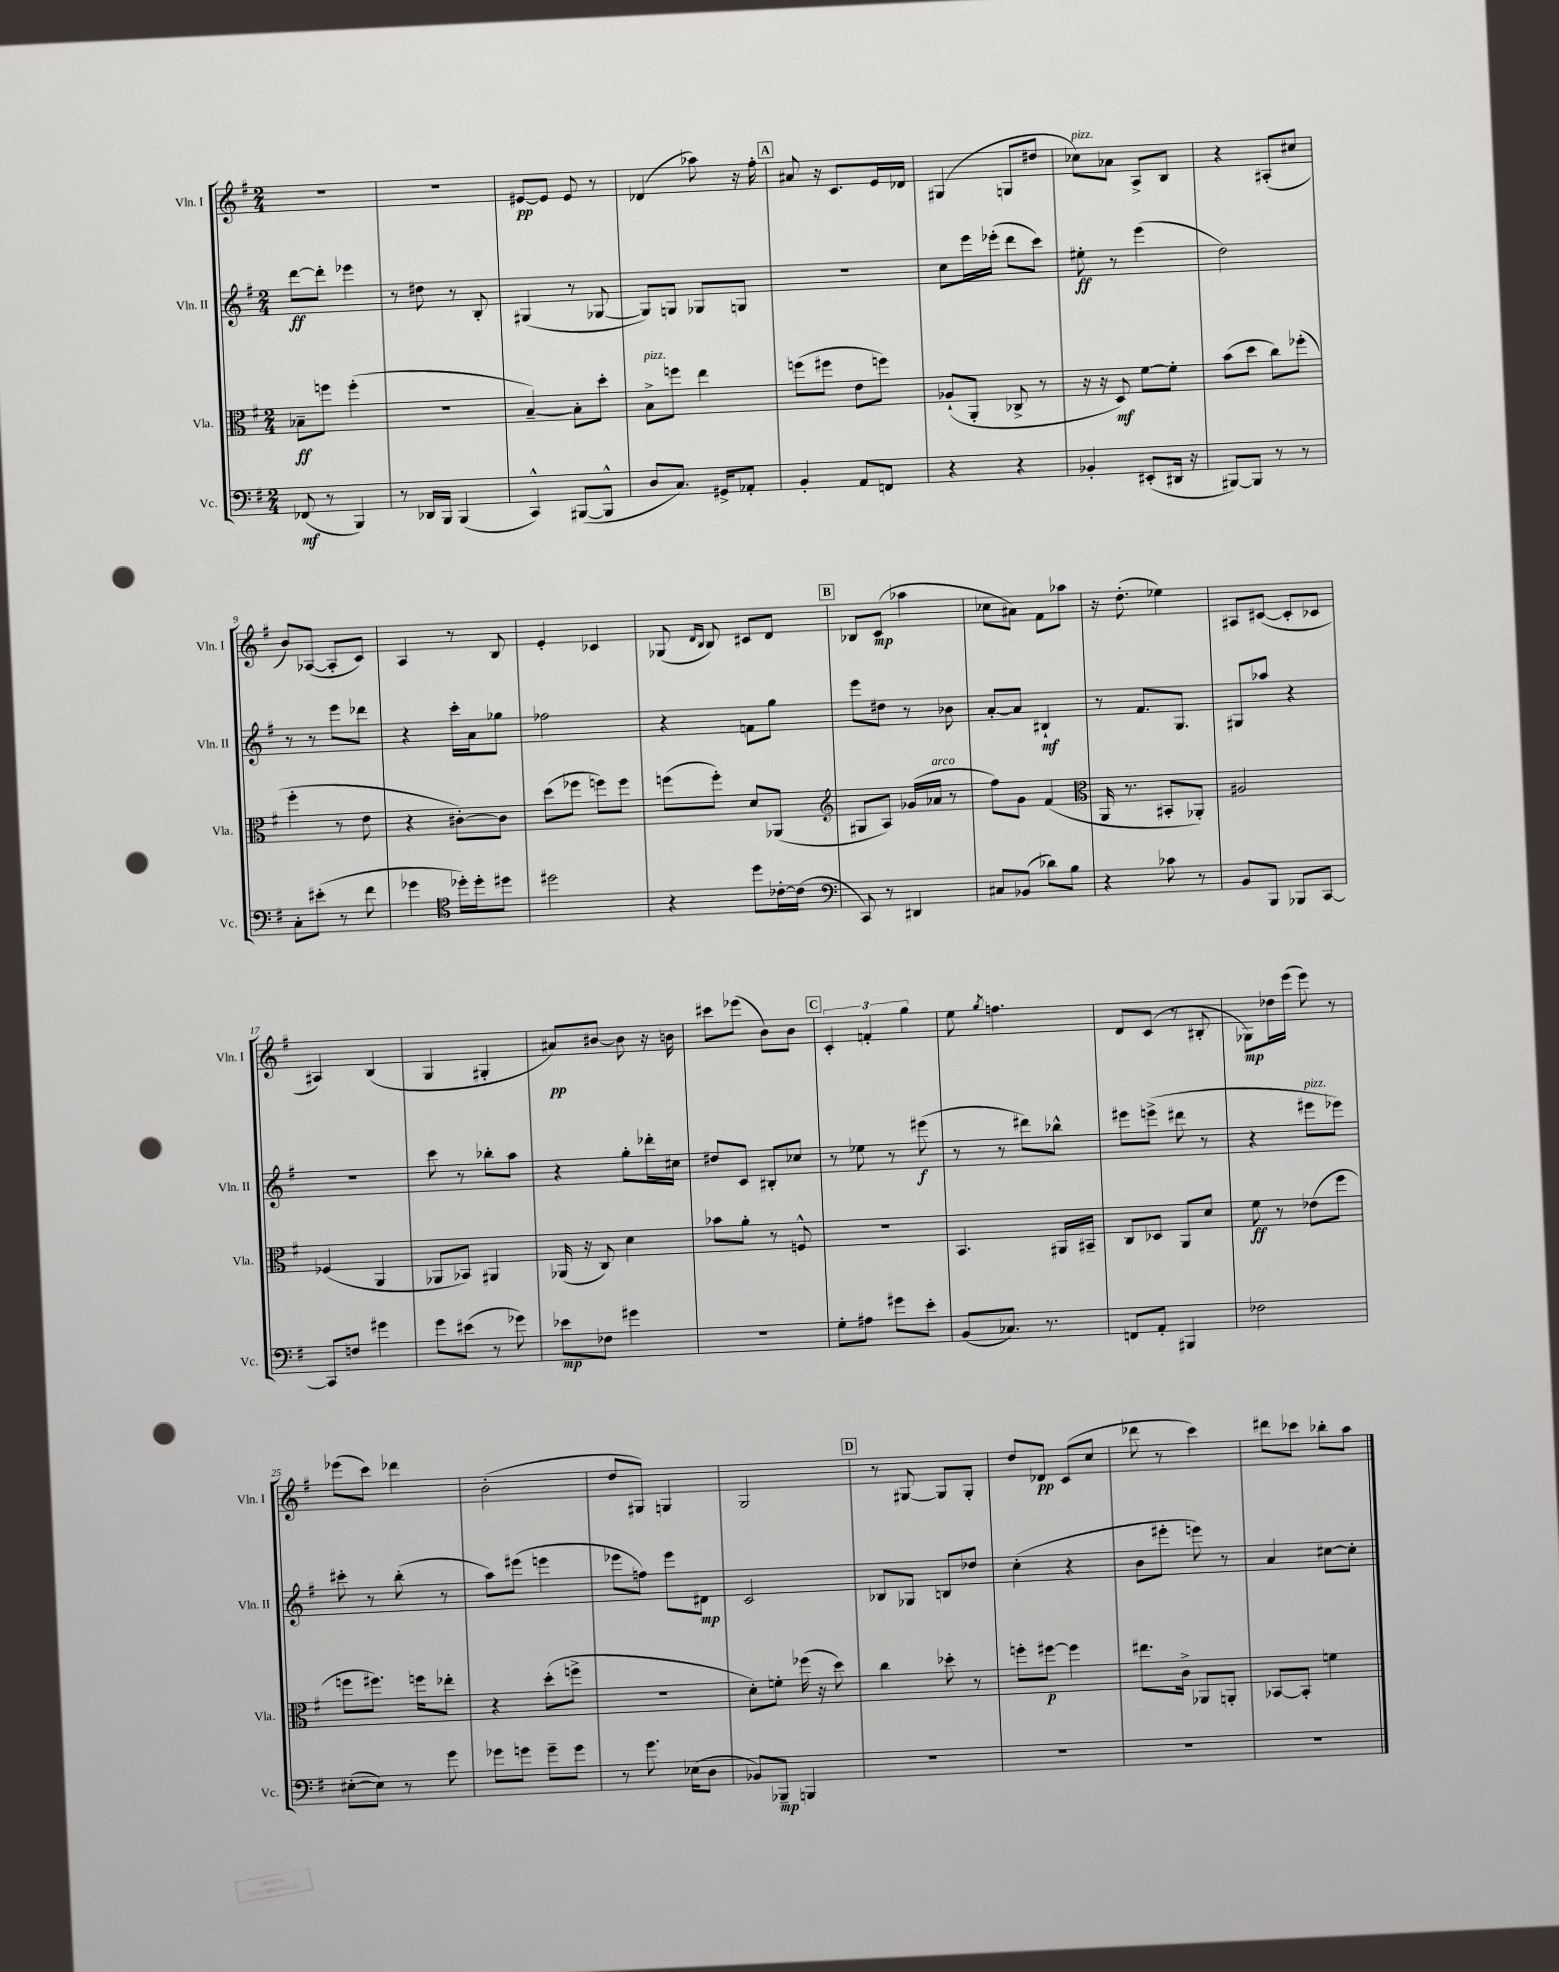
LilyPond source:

<<
\new StaffGroup <<
\new Staff = "s0" \with { instrumentName = "Vln. I" shortInstrumentName = "Vln. I" } {
    \clef treble \key g \major \numericTimeSignature \time 2/4
    r2 |
    R2 |
    eis'8~\pp eis'8 eis'8 r8 |
    des'4( aes''8) r16 fis''16-. |
    \mark \markup { \box "A" } ais'8 r16 c'8. e'16 des'16 |
    gis4( g8 dis''8 |
    ces''8^\markup { \italic "pizz." }) aes'8 a8-> b8 |
    r4 ais8-.( cis''8 |
    b'8) aes8~( aes8-. c'8) |
    a4 r8 b8 |
    e'4-. ces'4 |
    ges8( \grace { d'16 b16 } b8) cis'8 d'8 |
    \mark \markup { \box "B" } bes8 c'8\mp( aes''4 |
    ces''8 ais'8) fis'8 aes''8 |
    r16 d''8.-.( ees''4) |
    ais8 cis'8~( cis'8-. ces'8 |
    ais4) b4( |
    g4 gis4-. |
    ais'8\pp) bis'8~ bis'8 r16 b'16 |
    cis'''8 ees'''8( b'8) b'8 |
    \mark \markup { \box "C" } \tuplet 3/2 { c'4-. f'4-. g''4 } |
    e''8 \acciaccatura { g''8 } f''4. |
    d'8 c'8( r8 bis8-. |
    ges8\mp) des''16 e'''16( e'''8) r8 |
    ees'''8( c'''8) des'''4 |
    b'2-.( |
    d''8 gis8) g4 |
    g2 |
    \mark \markup { \box "D" } r8 gis8~ gis8 gis8-. |
    d''8 des'8\pp c'8( c''8 |
    des'''8 r8 c'''4) |
    dis'''8 ces'''8 bes''8-. a''8 \bar "|." |
}
\new Staff = "s1" \with { instrumentName = "Vln. II" shortInstrumentName = "Vln. II" } {
    \clef treble \key g \major \numericTimeSignature \time 2/4
    d'''8~\ff d'''8-. ees'''4 |
    r8 dis''8 r8 b8-. |
    gis4( r8 ges8~ |
    ges8) g8 ges8 g8 |
    \mark \markup { \box "A" } R2 |
    c''8 e'''16 ees'''16-.( d'''8 c'''8) |
    eis''8-.\ff r8 e'''4( |
    d''2) |
    r8 r8 e'''8 des'''8 |
    r4 c'''16-. a'16 ges''8 |
    fes''2 |
    r4 f'8 g''8 |
    \mark \markup { \box "B" } e'''8 dis''8 r8 bes'8 |
    a'8~-. a'8 bis4-!\mf |
    r8 fis'8. g8. |
    gis8 aes''8 r4 |
    r2 |
    c'''8 r8 bes''8-. a''8 |
    r4 g''8-. des'''16-. cis''16 |
    dis''8 c'8 bis8-. ces''8 |
    \mark \markup { \box "C" } r8 ees''8 r8 eis'''8\f( |
    r8 r8 dis'''8) bes''8-^ |
    eis'''8 e'''8->( dis'''8 r8 |
    r4 eis'''8^\markup { \italic "pizz." } ees'''8) |
    cis'''8-. r8 b''8-.( r8 |
    a''8) eis'''8( e'''4 |
    ees'''8 f''8) ees'''8 dis'8\mp |
    c'2 |
    \mark \markup { \box "D" } bes8 ges8 b8 des''8 |
    c''4-.( r4 |
    b'8 eis'''8-. e'''8) r8 |
    a'4 cis''8~ cis''8-. \bar "|." |
}
\new Staff = "s2" \with { instrumentName = "Vla." shortInstrumentName = "Vla." } {
    \clef alto \key g \major \numericTimeSignature \time 2/4
    bes8--\ff f''8 f''4-.( |
    R2 |
    b4~--) b8-. d''8-. |
    b8->^\markup { \italic "pizz." } f''8 e''4 |
    \mark \markup { \box "A" } f''8( fis''8 e'8 f''8) |
    aes8-!( a,8-. ces8-> r8 |
    r16 r16 d8\mf) fis'8~ fis'8-. |
    b'8( d''8 c''8) fes''8-.( |
    fis''4-. r8 e'8 |
    r4 cis'8~-.) cis'8 |
    d''8( fes''8 f''8) f''8 |
    f''8( f''8-.) d'8 aes,8( |
    \mark \markup { \box "B" } \clef treble gis8 a8) ges'16( aes'16^\markup { \italic "arco" } r8 |
    fis''8) g'8 fis'4( |
    \clef alto a,16 r8. bis,8-. aes,8-.) |
    ais2 |
    fes4( a,4 |
    aes,8 bes,8) ais,4 |
    aes,16( r16 c8) d'4 |
    bes'8 a'8-. r8 f8-^ |
    \mark \markup { \box "C" } r2 |
    b,4. ais,16 bis,16-- |
    c8 des8 a,8 d'8 |
    fis'8\ff r8 ees'8( fis''8 |
    f''8 fis''8.) f''16 ees''8-. |
    r4 d''8-.( f''8-> |
    R2 |
    d'8-.) f'8-. fes''16( r16 d''8) |
    \mark \markup { \box "D" } c''4 des''8-. r8 |
    f''8-. fis''8~\p fis''4 |
    eis''8. c'16-> aes,8 a,8-. |
    bes,8~ bes,8-. f'4 \bar "|." |
}
\new Staff = "s3" \with { instrumentName = "Vc." shortInstrumentName = "Vc." } {
    \clef bass \key g \major \numericTimeSignature \time 2/4
    fes,8\mf( r8 b,,4) |
    r8 des,16 b,,16 b,,4( |
    c,4-^) bis,,8~( bis,,8-^ |
    d8 c8.) gis,16-> aes,8-. |
    \mark \markup { \box "A" } b,4-. a,8 f,8 |
    r4 r4 |
    bes,4-. eis,8-.( dis,16 r16 |
    bis,,8~) bis,,8 r8 r8 |
    c8-. eis'8-.( r8 fis'8 |
    ges'4 \clef tenor des''16-.) des''16-. dis''8 |
    dis''2 |
    r4 d''8 ces'16~-. ces'16( |
    \mark \markup { \box "B" } \clef bass c,8) r8 dis,4 |
    cis8 bes,8( des'8) b8 |
    r4 ces'8 r8 |
    b,8 b,,8 bes,,8 c,8~ |
    c,8 f8 gis'4 |
    g'8 eis'8( r8 ges'8) |
    ees'8\mp fes8 gis'4 |
    R2 |
    \mark \markup { \box "C" } g8-. ais8 gis'8 e'8-. |
    b,8( ces8.) r8. |
    f,8 a,8-. bis,,4 |
    fes2 |
    eis8~-.( eis8) r8 g'8 |
    ges'8 g'8 g'8-- g'8 |
    r8 g'8. ees16( d8 |
    bes,8) bes,,8--\mp b,,4 |
    \mark \markup { \box "D" } R2 |
    R2 |
    R2 |
    R2 \bar "|." |
}
>>
>>
